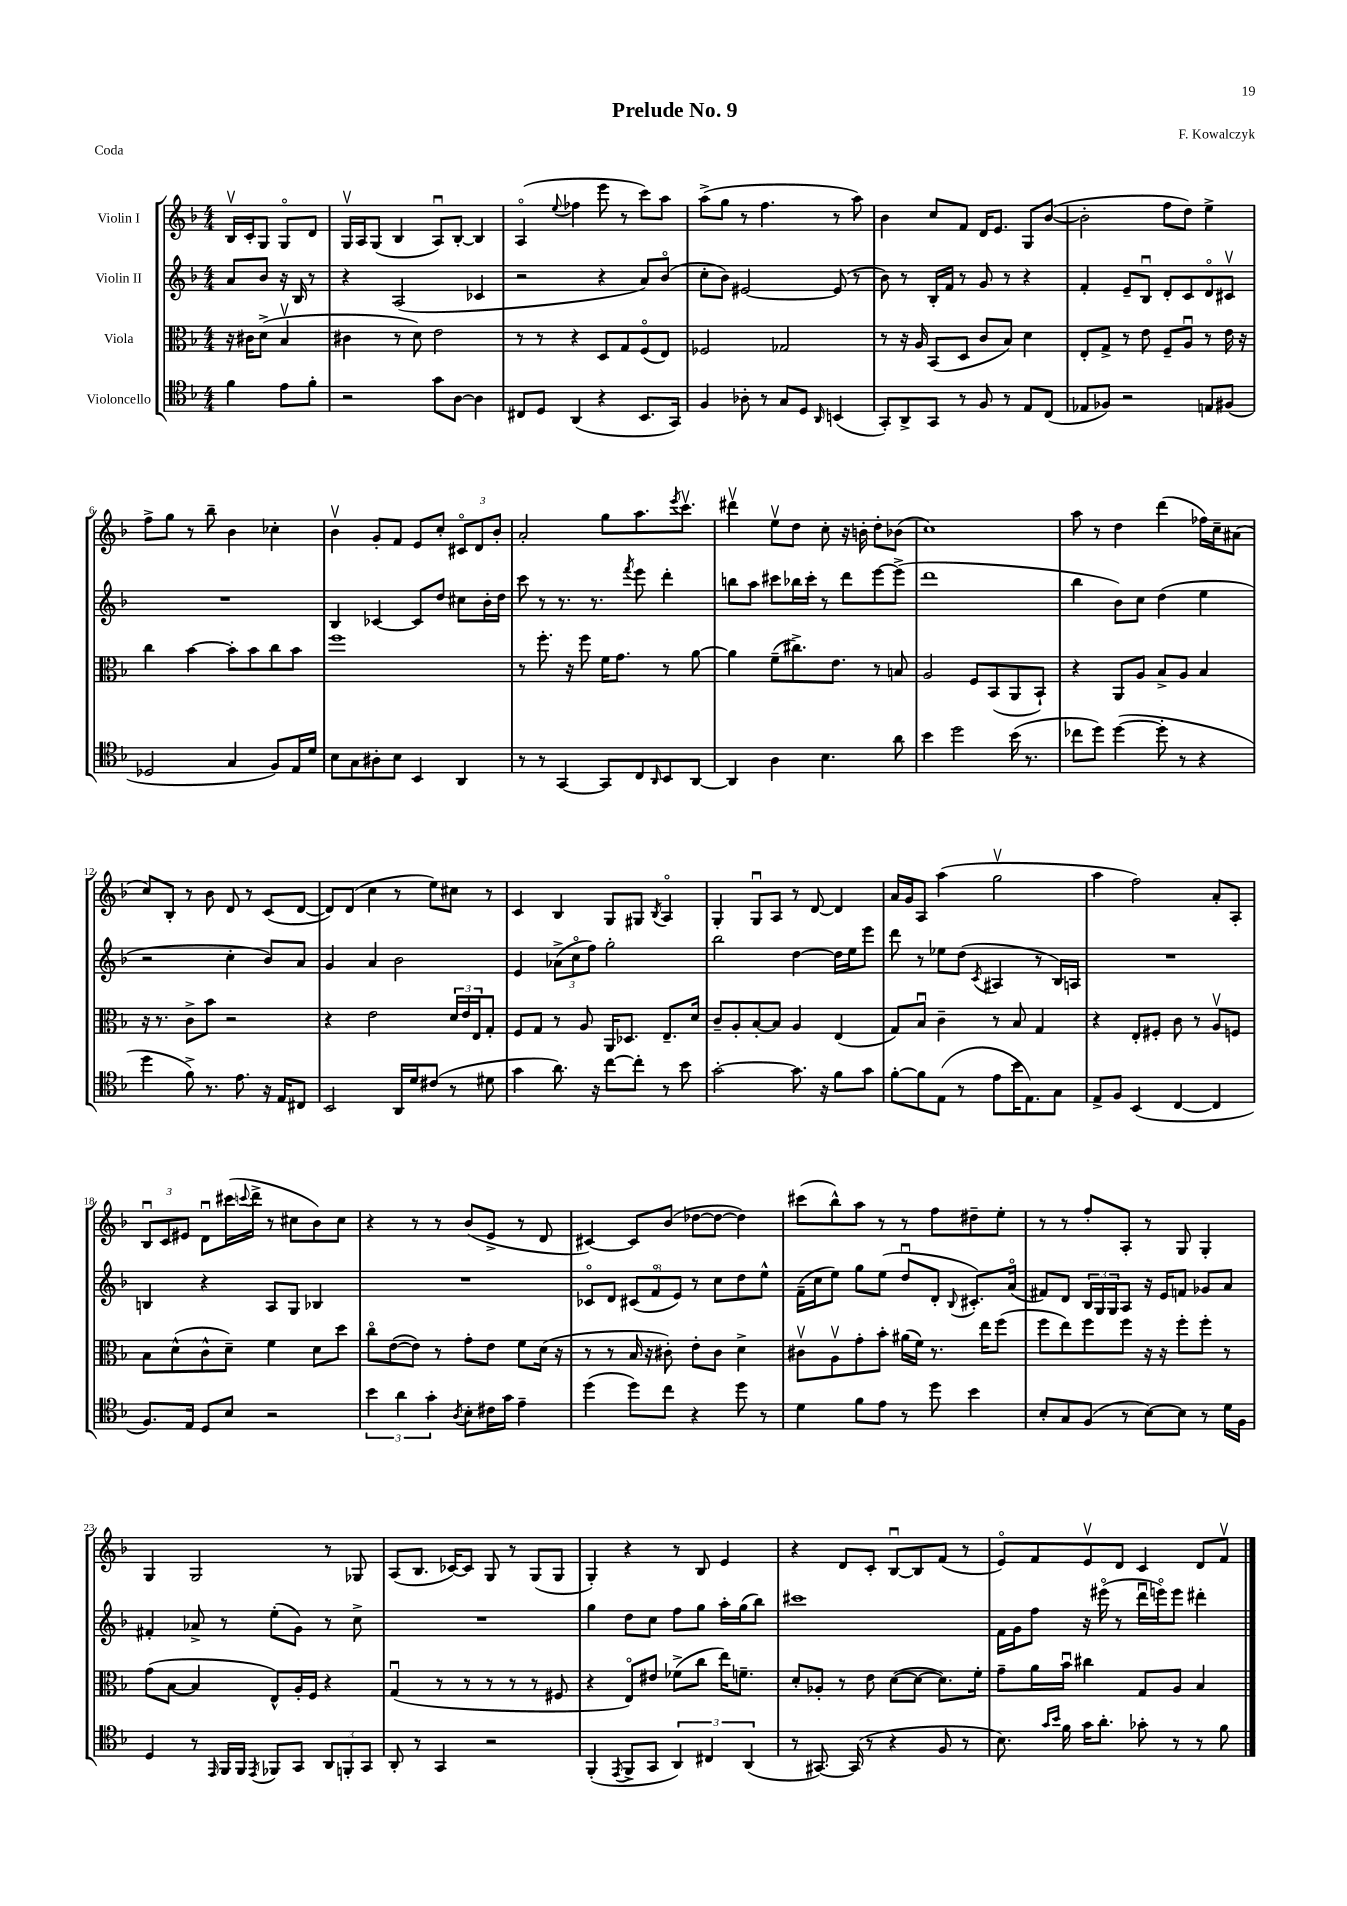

**kern	**kern	**kern	**kern
*staff4	*staff3	*staff2	*staff1
*clefC4	*clefC3	*clefG2	*clefG2
*k[b-]	*k[b-]	*k[b-]	*k[b-]
*M4/4	*M4/4	*M4/4	*M4/4
4f\	16r	8a/L	16B-v/LL
.	16c#\LK	.	16c'/J
.	(8d^\J	8b-/J	8G/J
8e\L	4B-v/	16r	8Go/L
.	.	16B-/	.
8f'\J	.	8r	8d/J
=	=	=	=
2r	4c#\	4r	16Gv/LL
.	.	.	16A/J
.	.	.	(8G/J
.	8r	(2A/	4B-/
.	8d\)	.	.
8g\L	2e\	.	8Au/L)
[8A\J	.	.	[8B-'/J
4A\]	.	4c-/	4B-/]
=	=	=	=
8C#/L	8r	2r	(4Ao/
8D/J	8r	.	.
.	.	.	8qqee/
(4AA/	4r	.	4ff-\
4r	8D/L	4r	8eee\
.	8G/	.	8r
8.BB-/L	(8Fo/	8a/L)	8ccc\L)
.	8E/J)	(8b-o/J	8aa\J
16GG/Jk)	.	.	.
=	=	=	=
4F/	2F-/	8cc'\L	(8aa^\L
.	.	8b-\J)	8gg\J
8A-'\	.	[2e#/	8r
8r	.	.	4.ff\
8G/L	2G-/	.	.
8D/J	.	.	.
16qqAA/	.	.	.
(4BB/	.	(8e#/]	8r
.	.	8r	8aa\)
=	=	=	=
8GG'/L)	8r	8b-\)	4b-\
8AA^/	16r	8r	.
.	16A/	.	.
8GG/J	(8BB-/L	16B-'/LL	8cc/L
.	.	16f/JJ	.
8r	8D/J	8r	8f/J
8F/	8c/L	8g/	16d/LK
.	.	.	8.e/J
8r	8B-/J)	8r	.
8E/L	4d\	4r	8G/L
(8C/J	.	.	([8b-/J
=	=	=	=
8E-/L	8E'/L	4f'/	2b-'\]
8F-/J)	8G^/J	.	.
2r	8r	8e~/L	.
.	8e\	8B-u/J	.
.	8F~/L	8d'/L	8ff\L
.	8Au/J	8c/	8dd\J)
8E/L	8r	8do/	4ee^\
(8F#/J	16e\	8c#v/J	.
.	16r	.	.
=	=	=	=
2D-/	4cc\	1r	8ff^\L
.	.	.	8gg\J
.	[4b-\	.	8r
.	.	.	8bb-~\
4G/	8b-'\]L	.	4b-\
.	8b-\	.	.
8F/L)	8cc\	.	4cc-'\
16E/L	8b-\J	.	.
16d/JJ	.	.	.
=	=	=	=
8B-\L	1ff	4B-/	4b-v\
8G\	.	.	.
8A#'\	.	[4c-/	8g'/L
8B-\J	.	.	8f/J
4BB-/	.	8c-/]L	8e/L
.	.	8dd/J	8cc'/J
4AA/	.	8cc#\L	12c#o/L
.	.	.	12d/
.	.	16b-'\L	.
.	.	.	12b-'/J
.	.	16dd\JJ	.
=	=	=	=
8r	8r	8ccc\	2a'/
8r	8.ff'\	8r	.
[4GG/	.	8.r	.
.	16r	.	.
.	8ff\	.	.
.	.	8.r	.
8GG/]L	16f\LK	.	8gg\L
.	8.g\J	.	.
.	.	8qfff/	.
8C/	.	8eee\	8.aa\
16qqAA/	.	.	.
8BB-/	8r	4ddd'\	.
.	.	.	8qeee/
.	.	.	8.cccv\J
[8AA/J	[8a\	.	.
=	=	=	=
4AA/]	4a\]	8bb\L	4ddd#v\
.	.	8aa\J	.
4A\	(8f~\L	8ccc#\L	8eev\L
.	8.cc#^\)	16bb-\L	8dd\J
.	.	16ccc#'\JJ	.
4.B-\	.	8r	8cc'\
.	8.e\J	.	.
.	.	8ddd\L	16r
.	.	.	16b'\
.	8r	[8eee\	8dd'\L
8a\	8B/	(8eee^\]J	(8b-\J
=	=	=	=
4b-\	2A/	1ddd	1cc)
2dd\	.	.	.
.	8F/L	.	.
.	(8BB-/	.	.
(16b-\	8AA/	.	.
8.r	.	.	.
.	8BB-`/J)	.	.
=	=	=	=
8cc-\L	4r	4bb-\	8aa\
8dd\J)	.	.	8r
([4dd\	8AA/L	8b-\L)	4dd\
.	8A/J	8cc\J	.
8dd'\]	8B-^/L	(4dd\	(4ddd\
8r	8A/J	.	.
4r	4B-/	4ee\	16ff-\LL)
.	.	.	16cc~\J
.	.	.	(8a#\J
=	=	=	=
4dd\	16r	2r	8cc/L)
.	8.r	.	.
.	.	.	8B-'/J
8f^\)	8c^\L	.	8r
8.r	8b-\J	.	8b-\
.	2r	4cc'\	8d/
8.e\	.	.	.
.	.	.	8r
16r	.	8b-/L)	(8c/L
16E/LK	.	.	.
8C#/J	.	8a/J	[8d/J
=	=	=	=
2BB-/	4r	4g/	8d/]L)
.	.	.	(8d/J
.	2e\	4a/	4cc\
16AA/LL	.	2b-\	8r
16d/J	.	.	.
(8c#/J	.	.	8ee\L)
8r	24d/LL	.	8cc#\J
.	24e/	.	.
.	24E/J	.	.
8d#\	8G'/J	.	8r
=	=	=	=
4g\	8F/L	4e/	4c/
.	8G/J	.	.
8.a\)	8r	(12a-^\L	4B-/
.	.	12cco\	.
.	8A/	.	.
.	.	12ff\J)	.
16r	.	.	.
[8cc\L	16AA/LK	2gg'\	8G/L
.	8.D-/J	.	.
8cc'\]J	.	.	8G#/J
.	.	.	8qB-/
8r	8.E~/L	.	4Ao/
8b-\	.	.	.
.	16d/Jk	.	.
=	=	=	=
[2g'\	8c~/L	2bb-\	4G'/
.	8A'/	.	.
.	[8B-'/	.	8Gu/L
.	8B-/]J	.	8A/J
8.g\]	4A/	[4dd\	8r
.	.	.	[8d/
16r	.	.	.
8f\L	(4E/	16dd\]LL	4d/]
.	.	16ee\J	.
8g\J	.	8eee\J	.
=	=	=	=
[8f'\L	8G/L)	8ddd\	16a/LL
.	.	.	16g/J
8f\]	8B-u/J	8r	8A/J
(8E\J	4c~\	8ee-\L	(4aa\
8r	.	(8dd\J	.
.	.	8qc/	.
8e\L	8r	4A#/	2ggv\
16b-\K	8B-/	.	.
8.E\)	.	.	.
.	4G/	8r	.
8G\J	.	16B-/LL)	.
.	.	16A/JJ	.
=	=	=	=
8E^/L	4r	1r	4aa\
8F/J	.	.	.
(4BB-/	8E'/L	.	2ff\)
.	8F#'/J	.	.
[4C/	8c\	.	.
.	8r	.	.
4C/]	8Av/L	.	8a'/L
.	8F/J	.	8A'/J
=	=	=	=
8.F/L)	8B-\L	4B/	12B-u/L
.	.	.	12c/
.	(8d^^\	.	.
.	.	.	12e#/J
16E/Jk	.	.	.
8D/L	8c^^\	4r	8du\L
8B-/J	8d~\J)	.	(16ccc#\L
.	.	.	8qqccc/
.	.	.	16ddd^\JJ
2r	4f\	8A/L	8r
.	.	8G/J	8cc#\L
.	8d\L	4B-/	8b-\)
.	8dd\J	.	8cc#\J
=	=	=	=
6b-\	8cco\L	1r	4r
.	([8e\	.	.
6a\	.	.	.
.	8e\]J)	.	8r
6g'\	.	.	.
.	8r	.	8r
8qA/	.	.	.
8B-'\L	8g'\L	.	(8b-/L
16c#\L	8e\J	.	8e^/J
16g\JJ	.	.	.
4e~\	8f\L	.	8r
.	(16d\Jk	.	8d/
.	16r	.	.
=	=	=	=
(4dd\	8r	8c-o/L	[4c#/)
.	8r	8d/J	.
8dd\L)	16B-/	(12c#/L	8c#/]L
.	16r	.	.
.	.	12fo/	.
8cc\J	8c#'\)	.	(8b-/J
.	.	12e/J)	.
4r	8e'\L	8r	[8dd-\L
.	8c#\J	8cc\L	8dd-\_J
8dd\	4d^\	8dd\	4dd-\])
8r	.	8ee^^\J	.
=	=	=	=
4d\	8c#v\L	(16f~\LL	(8ccc#\L
.	.	16cc\J	.
.	8Av\	8ee\J)	8bb-^^\)
8f\L	8g'\	8gg\L	8aa\J
8e\J	8b-'\J	(8ee\J	8r
8r	(16a#\LL	8ddu/L	8r
.	16f\JJ)	.	.
8dd\	8.r	8d'/J	8ff\L
.	.	8qqB-/	.
4b-\	.	8.c#'/L)	8dd#~\
.	16ee\LK	.	.
.	(8ff\J	.	8ee'\J
.	.	(16ao/Jk	.
=	=	=	=
8B-'/L	8ff\L	8f#/L)	8r
8G/	8ee\)	8d/J	8r
(8F/J	8ff\	24B-/LL	8ff'/L
.	.	24G/	.
.	.	24G/J	.
8r	8ff\J	8A/J	8A'/J
[8B-\L)	16r	16r	8r
.	16r	16e/LK	.
8B-\]J	8ff'\L	8f/J	8G/
8r	8ff'\J	8g-/L	4G'/
16d\LL	8r	8a/J	.
16F\JJ	.	.	.
=	=	=	=
4D/	(8g\L	4f#'/	4G/
.	[8B-\J	.	.
8r	4B-/]	8a-^/	2G/
16qqEE/	.	.	.
16FF/LL	.	8r	.
16FF/JJ	.	.	.
8qEE/	.	.	.
8FF-/L	8E^^/L)	(8ee'\L	.
8GG/J	16A'/L	8g\J)	.
.	16F/JJ	.	.
12AA/L	4r	8r	8r
12FF'/	.	.	.
.	.	8cc^\	8G-/
12GG/J	.	.	.
=	=	=	=
8AA'/	(4Gu/	1r	(8A/L
8r	.	.	8.B-/J
4GG/	8r	.	.
.	.	.	[16c-/LK)
.	8r	.	8c-/]J
2r	8r	.	8G/
.	8r	.	8r
.	8r	.	(8G/L
.	8F#/	.	8G/J
=	=	=	=
(4FF'/	4r	4gg\	4G'/)
8qEE/	.	.	.
8FF^/L	8Eo/L)	8dd\L	4r
8GG/J	8e#/J	8cc\J	.
6AA/)	(8f-^\L	8ff\L	8r
.	8cc\J	8gg\J	8B-/
6C#/	.	.	.
.	16ee\LK)	16aa'\LL	4e/
.	8.f~\J	(16gg\J	.
(6AA/	.	.	.
.	.	8bb-\J)	.
=	=	=	=
8r	8d'/L	1ccc#	4r
[8.GG#/)	8A-'/J	.	.
.	8r	.	8d/L
(16GG#/]	.	.	.
8r	8e\	.	8c'/J
4r	([8d\L	.	[8B-u/L
.	8d\_J	.	8B-/]
8F/	8.d\]L)	.	(8f/J
8r	.	.	8r
.	16f'\Jk	.	.
=	=	=	=
8.B-\)	8g~\L	16f\LL	8eo/L)
.	.	16g\J	.
.	16a\L	8ff\J	8f/
16qqg/LL	.	.	.
16qqb-/JJ	.	.	.
16f\	16b-u\JJ	.	.
16g\LK	4cc#\	16r	8ev/
8.a'\J	.	(16eee#o\	.
.	.	8r	8d/J
8g-'\	8G/L	16dddu\LL	4c/
.	.	16eeeo\J)	.
8r	8A/J	8eee\J	.
8r	4B-/	4ddd#'\	8d/L
8f\	.	.	8fv/J
==	==	==	==
*-	*-	*-	*-
